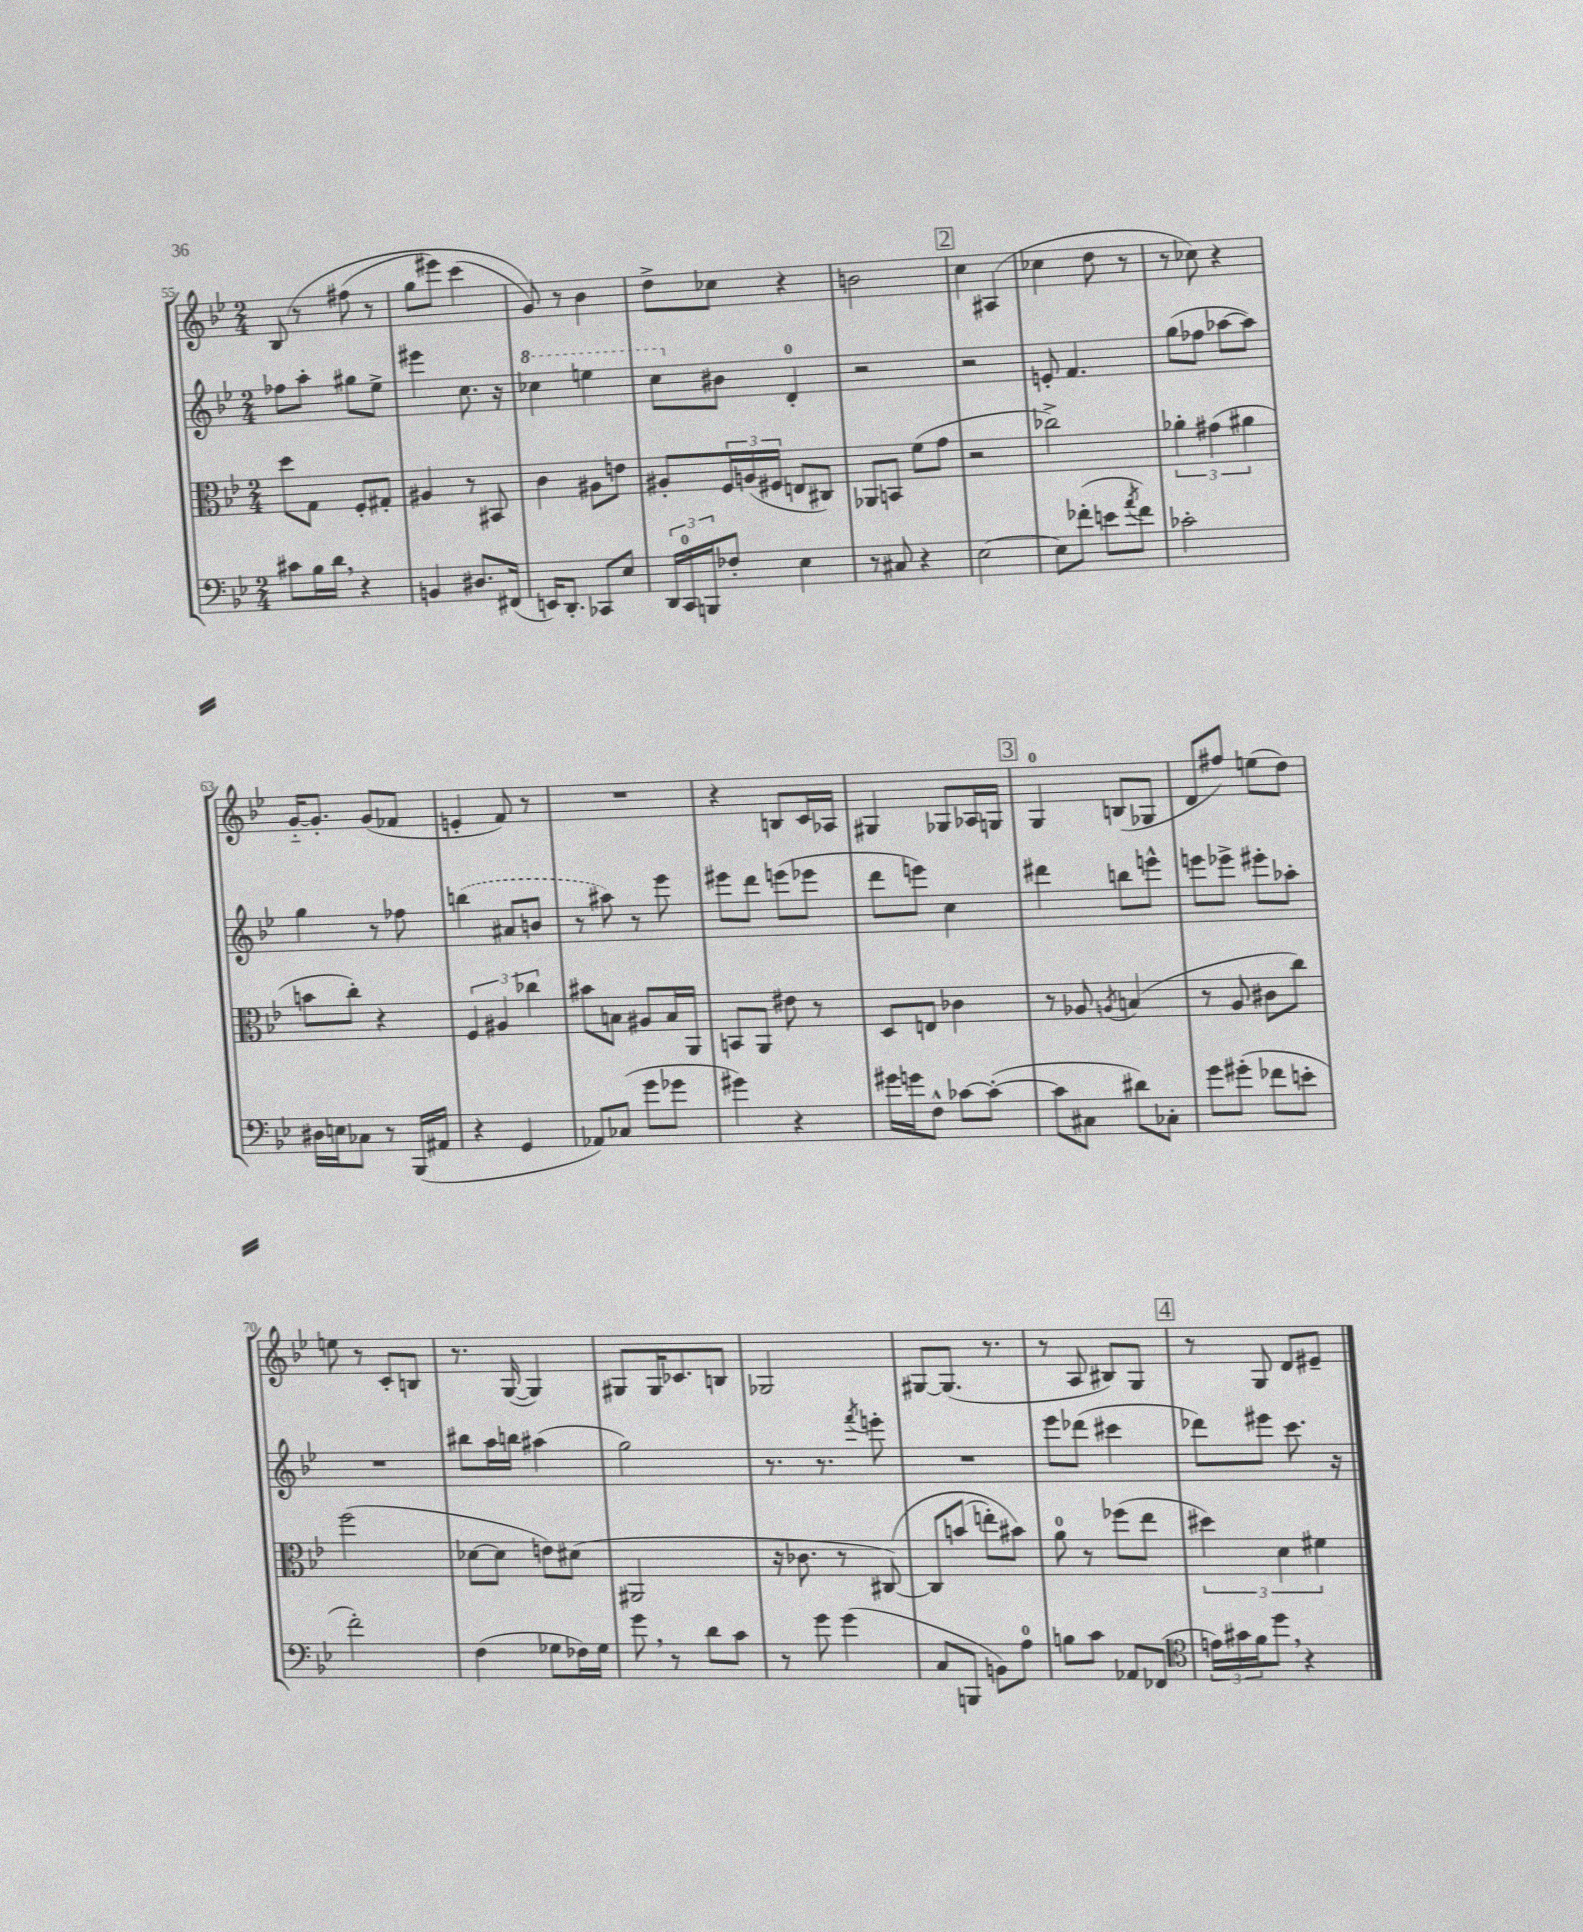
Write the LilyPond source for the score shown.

<<
\new StaffGroup <<
\new Staff = "s0" {
    \clef treble \key bes \major \numericTimeSignature \time 2/4
    bes8\( r8 fis''8( r8 |
    g''8 eis'''8) c'''4( |
    g'8)\) r8 bes'4 |
    d''8-> ces''8 r4 |
    b'2 |
    \mark \markup { \box "2" } c''4 ais4( |
    ces''4 d''8 r8 |
    r8 ces''8) r4 |
    g'16~-_ g'8.-. g'8( fes'8 |
    e'4-. f'8) r8 |
    R2 |
    r4 b8 c'16 aes16 |
    gis4 ges8 aes16 g16 |
    \mark \markup { \box "3" } g4-0 b8( ges8 |
    d'8 fis''8) e''8( d''8) |
    e''8 r8 c'8-. b8 |
    r8. g16~( g4) |
    gis8 gis16 ces'8. b8 |
    ges2 |
    gis8~ gis8.( r8. |
    r8 a8 bis8) g8 |
    \mark \markup { \box "4" } r8 g8 d'8 eis'8-- \bar "|." |
}
\new Staff = "s1" {
    \clef treble \key bes \major \numericTimeSignature \time 2/4
    fes''8 a''8-. gis''8 ees''8-> |
    eis'''4 c''8. r16 |
    \ottava #1 ces'''4 e'''4 |
    c'''8 \ottava #0 bis'8 d'4-0-. |
    r2 |
    \mark \markup { \box "2" } r2 |
    e'8-. f'4. |
    g''8( fes''8 aes''8~ aes''8) |
    g''4 r8 fes''8 |
    \once \slurDashed b''4( ais'8 b'8 |
    r8 ais''8) r8 ees'''8 |
    eis'''8 d'''8 e'''8( ees'''8 |
    d'''8 e'''8) c''4 |
    \mark \markup { \box "3" } dis'''4 b''8 e'''8-^ |
    e'''8 ees'''8-> eis'''8-. aes''8-. |
    R2 |
    bis''8 a''16 b''16 ais''4( |
    g''2) |
    r8. r8. \acciaccatura { f'''8 } e'''8-. |
    R2 |
    ees'''8 des'''8( cis'''4 |
    \mark \markup { \box "4" } des'''8) eis'''8 c'''8. r16 \bar "|." |
}
\new Staff = "s2" {
    \clef alto \key bes \major \numericTimeSignature \time 2/4
    d''8 g8 f8-. gis8-. |
    ais4 r8 bis,8 |
    c'4 ais8 e'8 |
    ais8-. \tuplet 3/2 { f16 a16( fis16 } e8 cis8) |
    aes,8 b,8 f'8( g'8 |
    \mark \markup { \box "2" } r2 |
    ces''2->) |
    \tuplet 3/2 { aes'4-. gis'4( ais'4 } |
    b'8 c''8-.) r4 |
    \tuplet 3/2 { f4 ais4 ces''4 } |
    bis'8 b8 ais8 b16 a,16 |
    b,8 a,8 eis'8 r8 |
    d8 e8 ces'4 |
    \mark \markup { \box "3" } r8 aes8 \acciaccatura { a8 } b4( |
    r8 a8 cis'8 c''8) |
    f''2( |
    des'8~ des'8 e'8) dis'8( |
    ais,2 |
    r16 ces'8. r8 cis8~)\( |
    cis8 b'8( e''8-.) bis'8\) |
    a'8-0 r8 fes''8( ees''8 |
    \mark \markup { \box "4" } \tuplet 3/2 { dis''4) d'4 fis'4 } \bar "|." |
}
\new Staff = "s3" {
    \clef bass \key bes \major \numericTimeSignature \time 2/4
    cis'8 bes16 d'16 \breathe r4 |
    b,4 dis8. fis,16( |
    e,16) d,8.-. ces,8 ees8 |
    \tuplet 3/2 { d,16 c,16-0 b,,16 } fes8-. ees4 |
    r8 cis8 r4 |
    \mark \markup { \box "2" } ees2~ |
    ees8 fes'8-.( e'8 \acciaccatura { a'8 } fes'8) |
    ces'2-. |
    dis16 e16 ces8 r8 bes,,16( ais,16 |
    r4 g,4 |
    aes,8) ces8( g'8 ges'8 |
    gis'4) r4 |
    gis'16 g'16 f8-^ ces'8~ ces'8~-.( |
    \mark \markup { \box "3" } ces'8 cis8 dis'8) ces8-. |
    g'8 gis'8-.( fes'8 e'8-. |
    f'2-.) |
    f4( ges8 fes16) ges16 |
    g'8 \breathe r8 d'8 c'8 |
    r8 g'8 g'4( |
    c8 b,,8 b,8) a8-0 |
    b8 c'8 aes,8 fes,8( |
    \mark \markup { \box "4" } \clef tenor \tuplet 3/2 { e'16) gis'16 f'16 } d''8 \breathe r4 \bar "|." |
}
>>
>>
\layout { \context { \Score currentBarNumber = #55 } }
